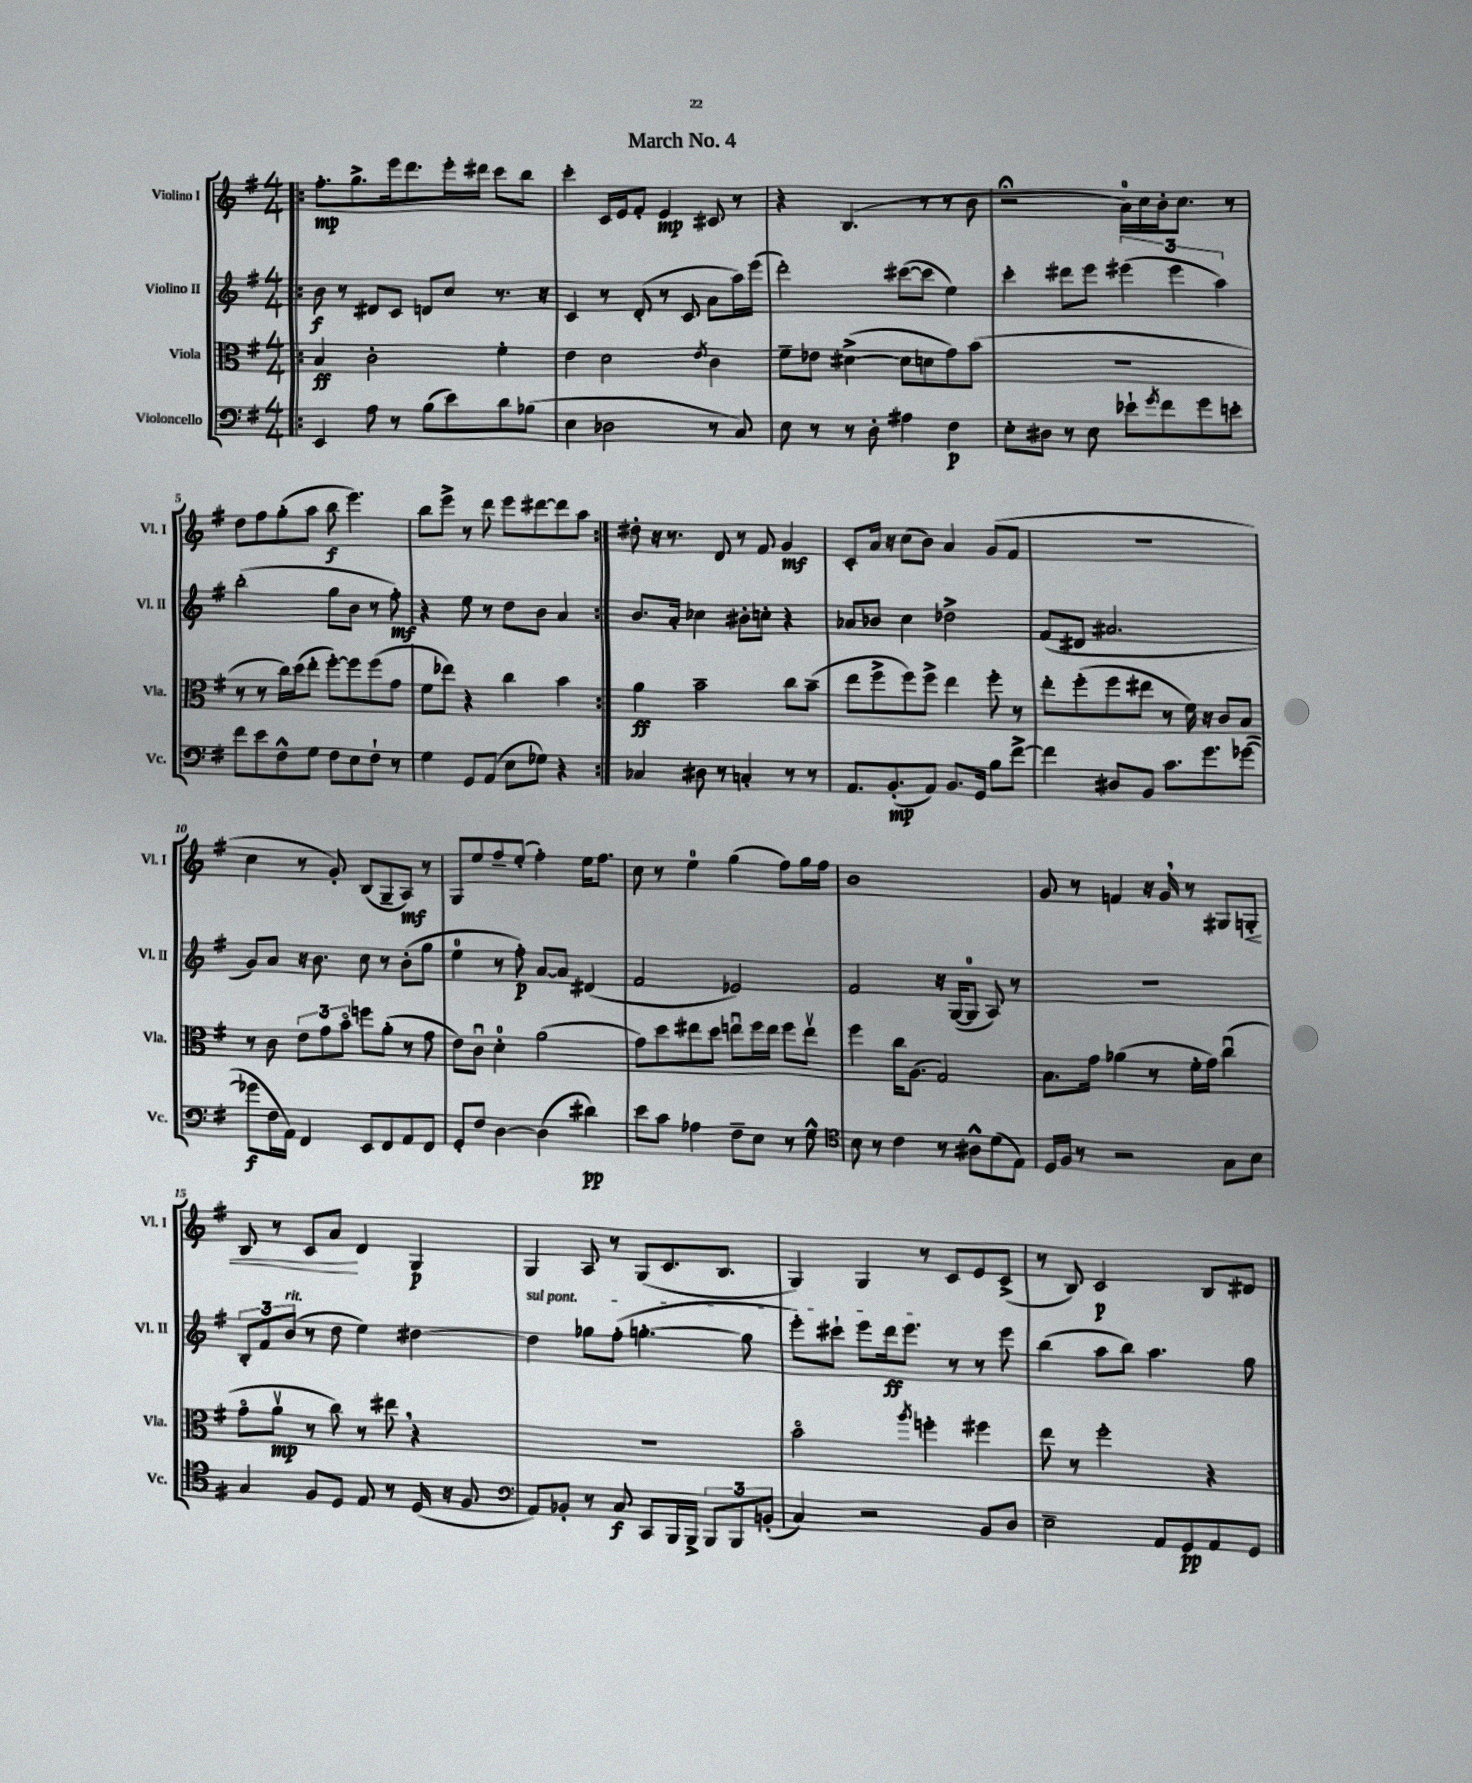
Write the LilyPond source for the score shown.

\header { title = "March No. 4" }
<<
\new StaffGroup <<
\new Staff = "s0" \with { instrumentName = "Violino I" shortInstrumentName = "Vl. I" } {
    \clef treble \key g \major \numericTimeSignature \time 4/4
    \repeat volta 2 { \bar ".|:" fis''8.-.\mp g''8.-> e'''16 d'''8. e'''16-. dis'''16 c'''8 b''8 |
    c'''4-. c'16 e'16 fis'8-. e'4\mp cis'8 r8 |
    r4 b4.( r8 r8 b'8 |
    r2\fermata a'16-0) c''16 b'16-. c''8. r8 |
    d''8 fis''8 g''8-.( a''8 b''8\f e'''4.) |
    b''8 e'''8-> r8 d'''8 e'''8 dis'''8~ dis'''8 a''8 | }
    dis''8-. r16 r8. d'8 r8 fis'8 g'4\mf |
    c'8-. a'16 r16 c''8( b'8) a'4 g'8( fis'8 |
    r1 |
    c''4 r8 g'8-.) b8( g8-- a8\mf) r8 |
    g8 e''8 fis''8-- e''8-.( fis''4-.) e''16 fis''8. |
    c''8 r8 e''4-0 g''4( fis''8) g''16 fis''16 |
    b'1 |
    g'8 r8 f'4 r16 g'16 \breathe r8 gis8 g8-.\< |
    b8 r8 c'8 a'8\! d'4 g4\p |
    g4 a8 r8 g8( c'8. b8. |
    g4) g4 r8 c'8 e'8 c'8->( |
    r8 b8) c'2\p b8 dis'8 \bar "|." |
}
\new Staff = "s1" \with { instrumentName = "Violino II" shortInstrumentName = "Vl. II" } {
    \clef treble \key g \major \numericTimeSignature \time 4/4
    \repeat volta 2 { \bar ".|:" b'8\f r8 dis'8 c'8 d'8 c''8 r8. r16 |
    c'4 r8 d'8-.( r8 c'8 a'8 a''16) e'''16( |
    d'''2-.) cis'''8~( cis'''8 e''4) |
    c'''4-. dis'''8 e'''8 \tuplet 3/2 { eis'''4( eis'''4 a''4) } |
    b''2-.( g''8 b'8 r8 fis''8-.\mf) |
    r4 e''8 r8 d''8 b'8 a'4 | }
    b'8. a'16-. ces''4 bis'8-. c''8-. r4 |
    aes'8 bes'8 c''4 des''2-> |
    fis'8( dis'8 ais'2. |
    g'8) a'8 r16 b'8. c''8 r8 b'8-.( g''8 |
    e''4-0 r8 fis''8-.\p) a'8~ a'8 dis'4( |
    fis'2 ees'2) |
    fis'2 r16 g16~( g8-0 a8) r8 |
    R1 |
    \tuplet 3/2 { b8-. fis'8 b'8^\markup { \italic "rit." }( } r8 d''8 e''4) dis''4~ |
    \once \override TextSpanner.bound-details.left.text = \markup { \italic "sul pont." } dis''4\startTextSpan ges''8 fis''8-.( g''4.~-. g''8 |
    e'''8-.) cis'''8-! e'''8 d'''16\ff e'''8.\stopTextSpan r8 r8 e'''8 |
    b''4( a''8 b''8) a''4. g''8 \bar "|." |
}
\new Staff = "s2" \with { instrumentName = "Viola" shortInstrumentName = "Vla." } {
    \clef alto \key g \major \numericTimeSignature \time 4/4
    \repeat volta 2 { \bar ".|:" b4\ff c'2-. fis'4-. |
    e'4 d'2 \acciaccatura { e'8 } c'4 |
    fis'8-- ees'8 dis'4~->( dis'8 d'8 g'8) b'8( |
    R1 |
    r8 r8 c''16) d''16( e''8-. fis''8~-.) fis''8 fis''8( g'8 |
    fis'8 ees''8) r4 c''4 b'4 | }
    a'4\ff b'2-- c''8 b'8--( |
    e''8 fis''8-> fis''8) fis''8-> e''4 fis''8-. r8 |
    e''8-. fis''8-.( fis''8 eis''8 r8 fis'16) r16 c'8 b8 |
    r8 c'8 \tuplet 3/2 { e'8 g'8 b'8\flageolet } f''8 a'8-.( r8 g'8 |
    e'8) c'8\downbow d'4-0-. a'2( |
    g'8) d''8 eis''8 d''8 e''8\downbow fis''16 e''16 fis''8 e''8\upbow |
    fis''4 c''16 a8.( g2) |
    b8. g'16 aes'4( r8 fis'16-. g'16) c''4\downbow( |
    g'8\flageolet a'8\upbow\mp r8 c''8) r8 eis''8 \breathe r4 |
    R1 |
    b'2\flageolet \acciaccatura { a''8 } f''4-. fis''4 |
    e''8 r8 fis''2-. r4 \bar "|." |
}
\new Staff = "s3" \with { instrumentName = "Violoncello" shortInstrumentName = "Vc." } {
    \clef bass \key g \major \numericTimeSignature \time 4/4
    \repeat volta 2 { \bar ".|:" e,4 a8 r8 b8( e'8) d'8 bes8( |
    e4 des2 r8 c8) |
    e8 r8 r8 d8-. ais4 fis4\p |
    e8-. dis8 r8 e8 ees'8-! \acciaccatura { g'8 } fis'8 g'8 e'8-. |
    fis'8 e'8 fis8-^ g8 fis8 e8 fis8-! r8 |
    g4 g,8 a,8( e8 ges8) r4 | }
    ces4 dis8 r8 c4-. r8 r8 |
    a,8. b,8.-.\mp( a,8) b,8. g,16 b8 fis'8~-> |
    fis'4 dis8 b,8 c'8. g'8. ges'8~( |
    ges'8\f fis16 a,16) fis,4 e,8 fis,8 a,8 fis,8 |
    g,8-. fis8 d4~ d4( dis'4\pp) |
    e'8 c'8 aes4 fis8-- e8 r8 g8-^ |
    \clef tenor b8 r8 c'4 r8 ais8-^ d'8( e8) |
    d16 fis16 r8 r2 g8 b8 |
    g4 fis8 d8 e8 r8 d16( r16 fis8 |
    \clef bass a,8) bes,8-. r8 c8\f c,8 b,,16 b,,16-> \tuplet 3/2 { b,,8 b,,8 b,8-.( } |
    c4) r2 b,8 d8 |
    e2-- a,8 g,8\pp a,8 g,8 \bar "|." |
}
>>
>>
